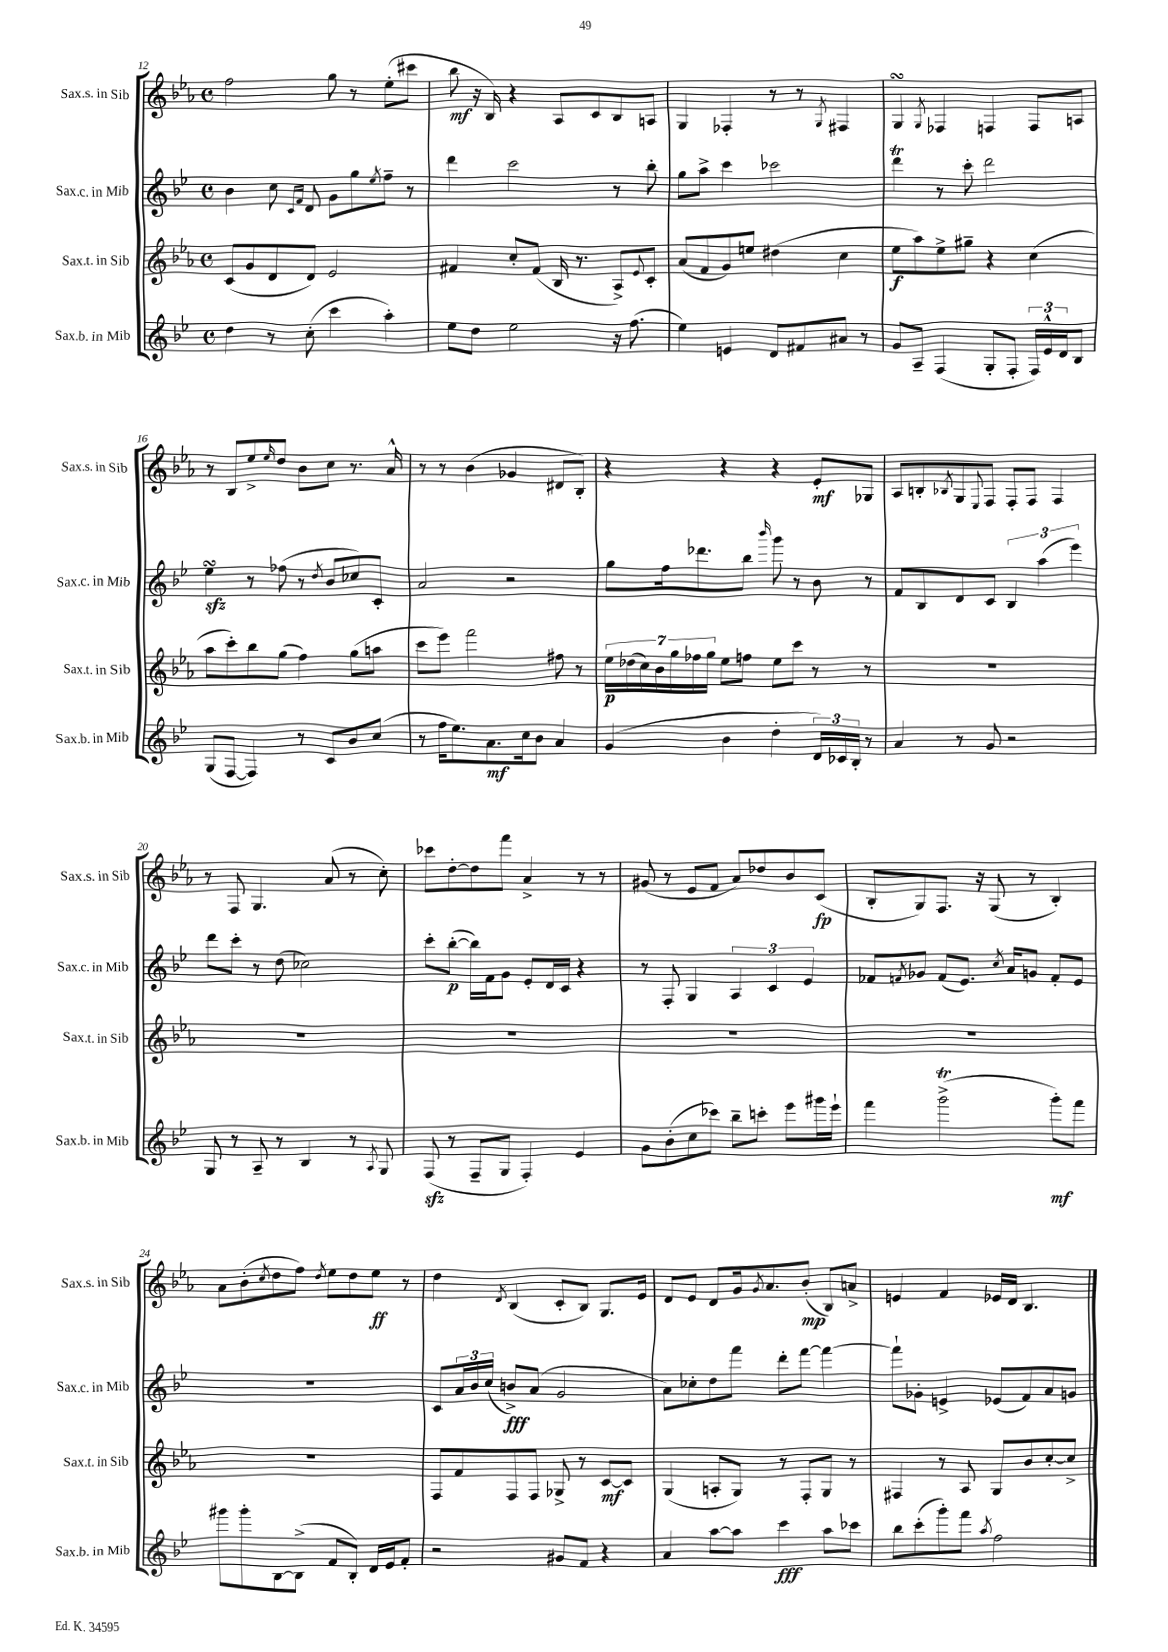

**kern	**dynam	**kern	**dynam	**kern	**dynam	**kern	**dynam
*part4	*part4	*part3	*part3	*part2	*part2	*part1	*part1
*staff4	*staff4	*staff3	*staff3	*staff2	*staff2	*staff1	*staff1
*I"Sax.b. in Mib	*	*I"Sax.t. in Sib	*	*I"Sax.c. in Mib	*	*I"Sax.s. in Sib	*
*I'Sax.b. in Mib	*	*I'Sax.t. in Sib	*	*I'Sax.c. in Mib	*	*I'Sax.s. in Sib	*
*clefG2	*	*clefG2	*	*clefG2	*	*clefG2	*
*k[b-e-]	*	*k[b-e-a-]	*	*k[b-e-]	*	*k[b-e-a-]	*
*M4/4	*	*M4/4	*	*M4/4	*	*M4/4	*
*met(c)	*	*met(c)	*	*met(c)	*	*met(c)	*
=12	=12	=12	=12	=12	=12	=12	=12
4dd\	.	(8c/L	.	4b-\	.	2ff\	.
.	.	8g/	.	.	.	.	.
8r	.	8d/	.	8cc\	.	.	.
.	.	.	.	16qqc/LL	.	.	.
.	.	.	.	16qqf/JJ	.	.	.
(8cc'\	.	8d/J)	.	8d/	.	.	.
4ccc\	.	2e-/	.	8g\L	.	8gg\	.
.	.	.	.	8gg\	.	8r	.
.	.	.	.	8qee-/	.	.	.
4aa'\)	.	.	.	8ff~\J	.	(8ee-'\L	.
.	.	.	.	8r	.	8ccc#X\J	.
=13	=13	=13	=13	=13	=13	=13	=13
8ee-\L	.	4f#X/	.	4ddd\	.	8bb-\	mf
8dd\J	.	.	.	.	.	16r	.
.	.	.	.	.	.	16B-/)	.
2ee-\	.	8cc'/L	.	2ccc\	.	4r	.
.	.	(8f#/J	.	.	.	.	.
.	.	16B-/	.	.	.	8A-/L	.
.	.	8.r	.	.	.	.	.
.	.	.	.	.	.	8c/	.
16r	.	8A-^/L)	.	8r	.	8B-/	.
(8.ff\	.	.	.	.	.	.	.
.	.	8qqe-/	.	.	.	.	.
.	.	8c'/J	.	8bb-'\	.	8An/J	.
=14	=14	=14	=14	=14	=14	=14	=14
4ee-\)	.	(8a-/L	.	8gg\L	.	4G/	.
.	.	8f/	.	8aa^\J	.	.	.
4en/	.	8g/)	.	4ccc\	.	4F-X'/	.
.	.	8een/J	.	.	.	.	.
8d/L	.	(4dd#X\	.	2ccc-X\	.	8r	.
8f#X/	.	.	.	.	.	8r	.
.	.	.	.	.	.	8qG/	.
8a#X/J	.	4cc\	.	.	.	4F#X/	.
8r	.	.	.	.	.	.	.
=15	=15	=15	=15	=15	=15	=15	=15
8g/L	.	8ee-\L	f	4dddt\	.	4GsSsS/	.
8A~/J	.	8aa-\)	.	.	.	.	.
.	.	.	.	.	.	8qG/	.
(4F/	.	8ee-^\	.	8r	.	4F-X/	.
.	.	8gg#X~\J	.	8ccc'\	.	.	.
8G'/L	.	4r	.	2ddd\	.	4Fn/	.
8F'/J	.	.	.	.	.	.	.
24F/LL)	.	(4cc\	.	.	.	8F/L	.
24e-^^/	.	.	.	.	.	.	.
24d/J	.	.	.	.	.	.	.
8B-/J	.	.	.	.	.	8An/J	.
!!LO:LB:g=z
=16	=16	=16	=16	=16	=16	=16	=16
(8G/L	.	8aa-\L	.	4ee-zzsSSs\	.	8r	.
[8F/J	.	8ccc'\)	.	.	.	8B-/L	.
4F/])	.	8bb-\	.	8r	.	8ee-^/	.
.	.	.	.	.	.	16qqee-/	.
.	.	(8gg\J	.	(8ff-X\	.	8dd/J	.
8r	.	4ff\)	.	8r	.	8b-\L	.
.	.	.	.	8qdd/	.	.	.
8c/L	.	.	.	8b-/L	.	8cc\J	.
8b-/	.	(8gg\L	.	8cc-X/)	.	8.r	.
(8cc/J	.	8aan\J	.	8c'/J	.	.	.
.	.	.	.	.	.	16a-^^/	.
=17	=17	=17	=17	=17	=17	=17	=17
8r	.	8ccc\L	.	2a/	.	8r	.
16ff\KL	.	8eee-\J)	.	.	.	8r	.
8.ee-\)	.	.	.	.	.	.	.
.	.	2fff\	.	.	.	(4b-\	.
8.a\	mf	.	.	.	.	.	.
.	.	.	.	2r	.	4g-X/	.
16cc\k	.	.	.	.	.	.	.
8b-\J	.	.	.	.	.	.	.
4a/	.	8ff#X\	.	.	.	8d#X/L	.
.	.	8r	.	.	.	8B-'/J)	.
=18	=18	=18	=18	=18	=18	=18	=18
(4g/	.	28ee-\LL	p	8gg\L	.	4r	.
.	.	(28dd-X\	.	.	.	.	.
.	.	28cc\)	.	.	.	.	.
.	.	28b-\	.	.	.	.	.
.	.	.	.	16ff\k	.	.	.
.	.	28gg\	.	.	.	.	.
.	.	28ff-X\	.	.	.	.	.
.	.	.	.	8.ddd-X\	.	.	.
.	.	28gg\JJ	.	.	.	.	.
4b-\	.	8ee-\L	.	.	.	4r	.
.	.	8ffn\J	.	8bb-\J	.	.	.
.	.	.	.	16qqbbb-/	.	.	.
4dd'\	.	8ee-\L	.	8ggg\	.	4r	.
.	.	8ccc\J	.	8r	.	.	.
24d/LL)	.	8r	.	8b-\	.	8e-'/L	mf
24c-X/	.	.	.	.	.	.	.
24B-'/JJ	.	.	.	.	.	.	.
8r	.	8r	.	8r	.	8G-X/J	.
=19	=19	=19	=19	=19	=19	=19	=19
4a/	.	1r	.	8f/L	.	8A-/L	.
.	.	.	.	8B-/	.	8Bn'/	.
.	.	.	.	.	.	8qB-X/	.
8r	.	.	.	8d/	.	8G/	.
.	.	.	.	.	.	8qqE-/	.
8g/	.	.	.	8c/J	.	8F/J	.
2r	.	.	.	6B-/	.	8F'/L	.
.	.	.	.	.	.	8F/J	.
.	.	.	.	(6aa\	.	.	.
.	.	.	.	.	.	4F/	.
.	.	.	.	6eee-\)	.	.	.
!!LO:LB:g=z
=20	=20	=20	=20	=20	=20	=20	=20
8G/	.	1r	.	8ddd\L	.	8r	.
8r	.	.	.	8ccc'\J	.	8F/	.
8A~/	.	.	.	8r	.	4.G/	.
8r	.	.	.	(8dd\	.	.	.
4B-/	.	.	.	2cc-X\)	.	.	.
.	.	.	.	.	.	(8a-/	.
8r	.	.	.	.	.	8r	.
8qA/	.	.	.	.	.	.	.
8G/	.	.	.	.	.	8cc'\)	.
=21	=21	=21	=21	=21	=21	=21	=21
(8Fzz/	.	1r	.	8ccc'\L	.	8ccc-X\L	.
8r	.	.	.	([8bb-'\J	p	[8dd'\	.
8F~/L	.	.	.	16bb-\LL])	.	8dd\]	.
.	.	.	.	16f\J	.	.	.
8G/J	.	.	.	8g\J	.	8fff\J	.
4F'/)	.	.	.	8e-'/L	.	4a-^/	.
.	.	.	.	16d/L	.	.	.
.	.	.	.	16c/JJ	.	.	.
4e-/	.	.	.	4r	.	8r	.
.	.	.	.	.	.	8r	.
=22	=22	=22	=22	=22	=22	=22	=22
8g\L	.	1r	.	8r	.	(8g#X/	.
(8b-'\	.	.	.	8F'/	.	8r	.
8cc\	.	.	.	4G/	.	8e-/L	.
8ccc-X\J)	.	.	.	.	.	8f/J	.
8bb-~\L	.	.	.	6A/	.	8a-/L)	.
8cccn'\J	.	.	.	.	.	8dd-X/	.
.	.	.	.	6c/	.	.	.
8eee-\L	.	.	.	.	.	8b-/	.
.	.	.	.	6e-/	.	.	.
16ggg#X\L	.	.	.	.	.	(8c/J	fp
16eee-`\JJ	.	.	.	.	.	.	.
=23	=23	=23	=23	=23	=23	=23	=23
4fff\	.	1r	.	8f-X/L	.	8B-'/L	.
.	.	.	.	8qfn/	.	.	.
.	.	.	.	8g-X/J	.	8G/)	.
(2gggT^\	.	.	.	(8f/L	.	8.F/J	.
.	.	.	.	8.e-/J)	.	.	.
.	.	.	.	.	.	16r	.
.	.	.	.	.	.	(8G/	.
.	.	.	.	8qcc/	.	.	.
.	.	.	.	16a/KL	.	.	.
.	.	.	.	8gn/J	.	8r	.
8ggg'\L)	mf	.	.	8f'/L	.	4B-'/)	.
8fff\J	.	.	.	8e-/J	.	.	.
!!LO:LB:g=z
=24	=24	=24	=24	=24	=24	=24	=24
8ggg#X\L	.	1r	.	1r	.	8a-\L	.
8ggg#'\	.	.	.	.	.	(8b-'\	.
.	.	.	.	.	.	8qcc/	.
[8B-\	.	.	.	.	.	8dd\	.
(8B-^\J]	.	.	.	.	.	8ff\J)	.
.	.	.	.	.	.	8qdd/	.
8f/L	.	.	.	.	.	8ee-\L	.
8B-'/J)	.	.	.	.	.	8dd\	.
16d/LL	.	.	.	.	.	8ee-\J	ff
16e-/J	.	.	.	.	.	.	.
8f'/J	.	.	.	.	.	8r	.
=25	=25	=25	=25	=25	=25	=25	=25
2r	.	8F/L	.	8c/L	.	4dd\	.
.	.	8f/	.	24a/L	.	.	.
.	.	.	.	24b-/	.	.	.
.	.	.	.	(24cc/JJ	.	.	.
.	.	.	.	.	.	8qd/	.
.	.	8F/	.	8bn^/L)	fff	(4B-/	.
.	.	8F/J	.	(8a/J	.	.	.
8g#X/L	.	8G-X^/	.	2g/	.	8c'/L	.
8f/J	.	8r	.	.	.	8B-/J)	.
4r	.	[8c/L	mf	.	.	8.G/L	.
.	.	8c/J]	.	.	.	.	.
.	.	.	.	.	.	16e-/Jk	.
=26	=26	=26	=26	=26	=26	=26	=26
4a/	.	(4G/	.	8a\L)	.	8d/L	.
.	.	.	.	8cc-X'\	.	8e-/J	.
[8aa\L	.	8An'/L	.	8dd\	.	8d/L	.
8aa\J]	.	8G/J)	.	8fff\J	.	16g/k	.
.	.	.	.	.	.	8qg/	.
.	.	.	.	.	.	8.a-/	.
4ccc\	fff	8r	.	8ddd'\L	.	.	.
.	.	8F'/L	.	[8fff\J	.	(8b-'/J	mp
8aa\L	.	8G/J	.	4fff\_	.	8B-/L)	.
8ccc-X\J	.	8r	.	.	.	8an^/J	.
=27	=27	=27	=27	=27	=27	=27	=27
8bb-\L	.	4F#X/	.	8fff`\L]	.	4en/	.
(8ccc'\	.	.	.	8g-X'\J	.	.	.
8ggg'\)	.	8r	.	4en^/	.	4f/	.
8fff\J	.	8A-/	.	.	.	.	.
8qaa/	.	.	.	.	.	.	.
2ff\	.	8G/L	.	(8e-X/L	.	16e-X/LL	.
.	.	.	.	.	.	16d/JJ	.
.	.	8b-/	.	8f/)	.	4.B-/	.
.	.	[8cc'/	.	8a/	.	.	.
.	.	8cc^/J]	.	8gn/J	.	.	.
==	==	==	==	==	==	==	==
*-	*-	*-	*-	*-	*-	*-	*-
